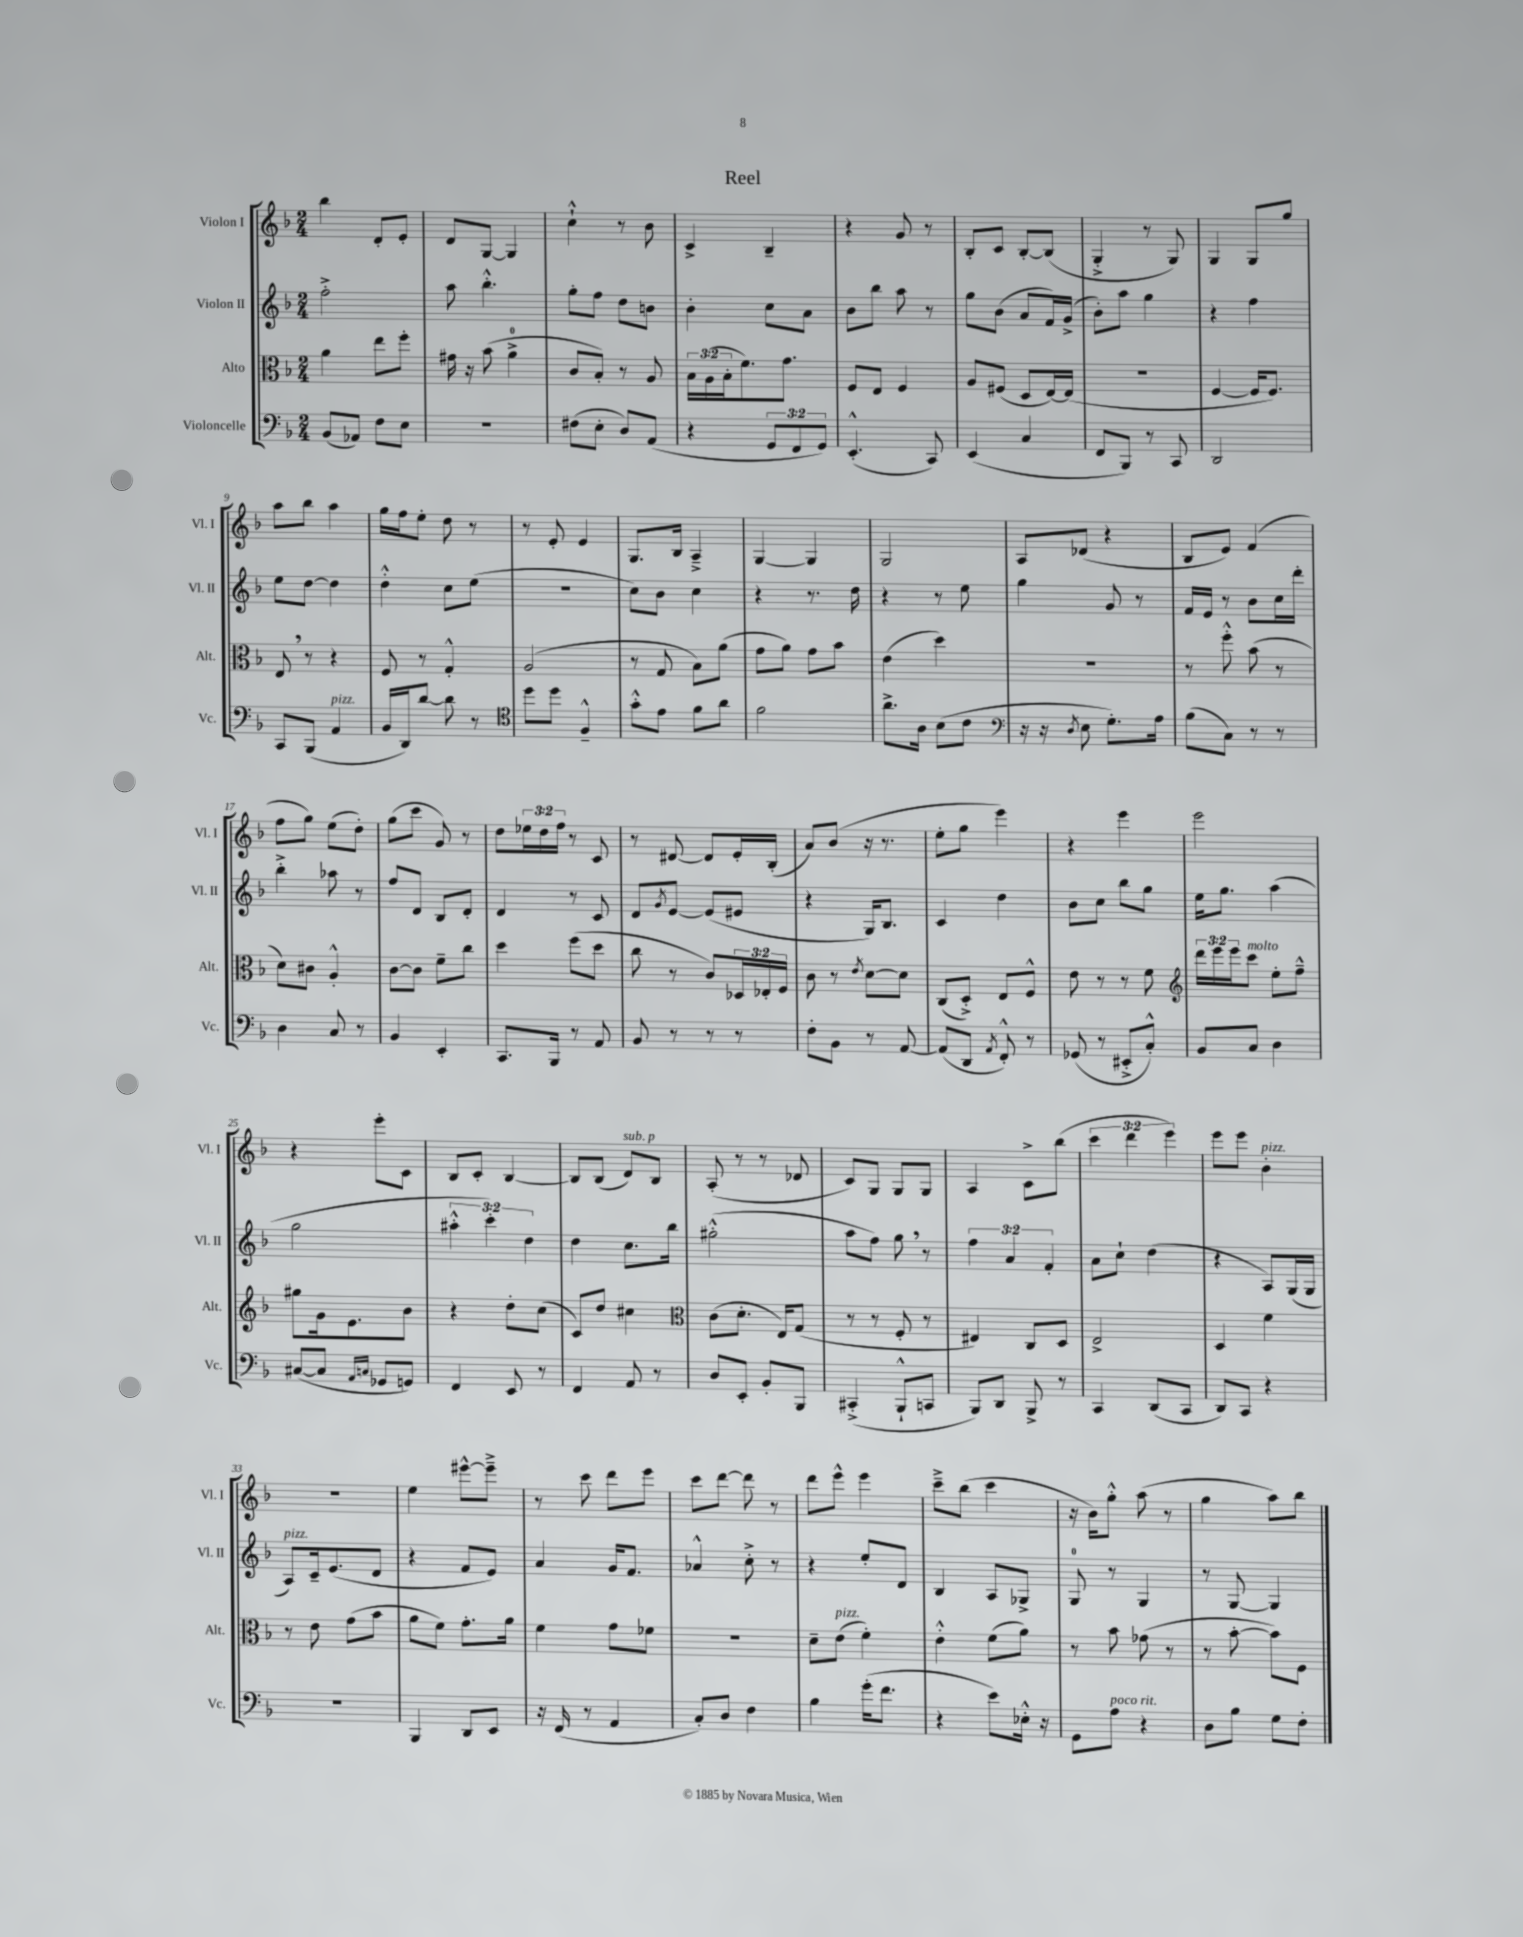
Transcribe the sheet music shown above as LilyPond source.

\header { title = "Reel" }
<<
\new StaffGroup <<
\new Staff = "s0" \with { instrumentName = "Violon I" shortInstrumentName = "Vl. I" } {
    \clef treble \key f \major \numericTimeSignature \time 2/4 \override Staff.TupletNumber.text = #tuplet-number::calc-fraction-text
    bes''4 d'8-. e'8-. |
    d'8 g8~ g4 |
    c''4-!-^ r8 bes'8 |
    c'4-> bes4-- |
    r4 g'8 r8 |
    bes8-. c'8 bes8~-. bes8( |
    g4-.-> r8 g8) |
    g4 g8 g''8 |
    a''8 bes''8 a''4 |
    g''16 f''16 e''8-. d''8 r8 |
    r8 e'8-. e'4 |
    g8. bes16 a4---> |
    g4~ g4 |
    g2 |
    a8 des'8( r4 |
    bes8 e'8) f'4( |
    f''8 g''8) e''8( d''8-.) |
    g''8( c'''8 g'8) r8 |
    d''8 \tuplet 3/2 { ees''16 d''16 f''16 } r8 c'8 |
    r8 dis'8~ dis'8 e'16-. bes16-.( |
    a'8) bes'8( r16 r8. |
    e''8-. g''8 e'''4) |
    r4 e'''4 |
    e'''2 |
    r4 e'''8-. c'8 |
    bes8 c'8-. bes4~ |
    bes8 bes8( d'8^\markup { \italic "sub. p" }) bes8 |
    a8-.( r8 r8 des'8 |
    c'8) g8 g8 g8 |
    a4 c'8-> bes''8( |
    \tuplet 3/2 { c'''4 d'''4 e'''4) } |
    e'''8 e'''8 bes'4-.^\markup { \italic "pizz." } |
    R2 |
    e''4 eis'''8~-^ eis'''8---> |
    r8 c'''8 d'''8 e'''8 |
    c'''8 d'''8~ d'''8 r8 |
    d'''8 e'''8-^ e'''4 |
    c'''8---> bes''8( c'''4 |
    r16 bes'16) g''8-.-^ a''8( r8 |
    g''4 a''8) bes''8 \bar "|." |
}
\new Staff = "s1" \with { instrumentName = "Violon II" shortInstrumentName = "Vl. II" } {
    \clef treble \key f \major \numericTimeSignature \time 2/4 \override Staff.TupletNumber.text = #tuplet-number::calc-fraction-text
    f''2-.-> |
    a''8 bes''4.-.-^ |
    g''8-. f''8 d''8 b'8 |
    bes'4-. c''8 a'8 |
    bes'8 bes''8 a''8 r8 |
    g''8 bes'8( a'8 f'16) g'16->( |
    bes'8-.) a''8 g''4 |
    r4 f''4 |
    e''8 d''8~ d''4 |
    d''4-.-^ c''8 e''8( |
    R2 |
    c''8) bes'8 c''4 |
    r4 r8. d''16 |
    r4 r8 e''8 |
    g''4 g'8 r8 |
    f'16 e'16 r8 bes'8 c''16 d'''16-. |
    bes''4-.-> aes''8 r8 |
    f''8 d'8 bes8 d'8-. |
    d'4 r8 c'8 |
    d'8 \acciaccatura { g'8 } e'8~ e'8( eis'8 |
    r4 g16) bes8. |
    c'4 d''4 |
    bes'8 c''8 bes''8 g''8 |
    e''16 g''8. a''4( |
    g''2 |
    \tuplet 3/2 { ais''4-.-^ c'''4-.) d''4 } |
    d''4 c''8. bes''16 |
    gis''2-.-^( |
    a''8 f''8) g''8 \breathe r8 |
    \tuplet 3/2 { f''4 a'4 f'4-. } |
    a'8 c''8-! d''4( |
    r4 a8) g16( g16 |
    a8^\markup { \italic "pizz." }) c'16-- e'8.( d'8 |
    r4 f'8 e'8) |
    a'4 g'16 f'8. |
    aes'4-^ c''8-.-> r8 |
    r4 e''8-. d'8 |
    bes4 a8 ges8-> |
    g8-0 r8 g4 |
    r8 g8~ g4 \bar "|." |
}
\new Staff = "s2" \with { instrumentName = "Alto" shortInstrumentName = "Alt." } {
    \clef alto \key f \major \numericTimeSignature \time 2/4 \override Staff.TupletNumber.text = #tuplet-number::calc-fraction-text
    a'4 e''8 f''8-. |
    gis'16 r16 bes'8( a'4-0-> |
    c'8 bes8-.) r8 a8 |
    \tuplet 3/2 { bes16 a16( bes16-. } f'8.) g'8. |
    f8 e8 f4 |
    a8 fis8( d8 e16~) e16( |
    r2 |
    f4~ f16 f8.) |
    e8 \breathe r8 r4 |
    f8 r8 g4-.-^ |
    a2( |
    r8 g8 bes8) a'8( |
    g'8 a'8) g'8 bes'8 |
    e'4( d''4) |
    r2 |
    r8 f''8-.-^ bes'8( r8 |
    d'8) cis'8 a4-.-^ |
    c'8~ c'8 f'8-- c''8 |
    d''4 f''8( d''8 |
    c''8 r8 c'8) \tuplet 3/2 { des16 ees16-. f16 } |
    c'8 r8 \acciaccatura { e'8 } d'8~ d'8 |
    c8( d8-.->) e8 f8-^ |
    e'8 r8 r8 f'8 |
    \clef treble \tuplet 3/2 { d'''16 e'''16 e'''16 } c'''8^\markup { \italic "molto" } e''8-. f''8---^ |
    gis''8 g'16 e'8. bes'8 |
    r4 d''8-. c''8( |
    c'8) d''8 cis''4 |
    \clef alto c'8( d'8.-. e16) g8( |
    r8 r8 f8-. r8 |
    eis4) c8 d8 |
    e2-> |
    d4 f'4 |
    r8 e'8 g'8( bes'8 |
    a'8 f'8) g'8.-. a'16 |
    f'4 g'8 fes'8 |
    r2 |
    d'8-- e'8^\markup { \italic "pizz." }( f'4-.) |
    e'4-.-^ f'8( a'8) |
    r8 bes'8 ges'8( r8 |
    r8 bes'8~-. bes'8) f8 \bar "|." |
}
\new Staff = "s3" \with { instrumentName = "Violoncelle" shortInstrumentName = "Vc." } {
    \clef bass \key f \major \numericTimeSignature \time 2/4 \override Staff.TupletNumber.text = #tuplet-number::calc-fraction-text
    bes,8( aes,8) f8 e8 |
    R2 |
    fis8( e8-. d8) a,8( |
    r4 \tuplet 3/2 { g,8 f,8 g,8) } |
    e,4.-.-^( c,8) |
    e,4( c4 |
    f,8 bes,,8) r8 c,8 |
    d,2 |
    c,8 bes,,8( a,4^\markup { \italic "pizz." } |
    bes,16 d,16) d'8~ d'8 r8 |
    \clef tenor d''8 d''8 f4---^ |
    g'8-.-^ e'8 f'8 a'8 |
    f'2 |
    a'8.-> a16 bes8( c'8 |
    \clef bass r16 r16 \acciaccatura { d8 } e8 g8.-.) a16 |
    bes8( c8) r8 r8 |
    d4 c8 r8 |
    bes,4 e,4-. |
    c,8. bes,,16 r8 a,8 |
    bes,8 r8 r8 r8 |
    f8-. bes,8 r8 a,8~ |
    a,8( d,8 \acciaccatura { a,8 } f,8-.-^) r8 |
    ges,8( r8 eis,8-.-> c8-.-^) |
    bes,8 c8 d4 |
    cis8~( cis8 \grace { a,16 c16 } ges,8 g,8) |
    f,4 e,8 r8 |
    f,4 a,8 r8 |
    d8 e,8-. bes,8-. bes,,8 |
    cis,4-.->( bes,,8-!-^ c,8 |
    bes,,8) d,8 bes,,8-> r8 |
    c,4 d,8( c,8 |
    d,8) c,8 r4 |
    R2 |
    bes,,4 d,8 e,8 |
    r16 f,16( r8 a,4 |
    c8-.) d8 f4 |
    bes4 g'16-.( f'8. |
    r4 e'8) ees16-.-^ r16 |
    g,8 a8^\markup { \italic "poco rit." } r4 |
    d8 bes8 g8 f8-. \bar "|." |
}
>>
>>
